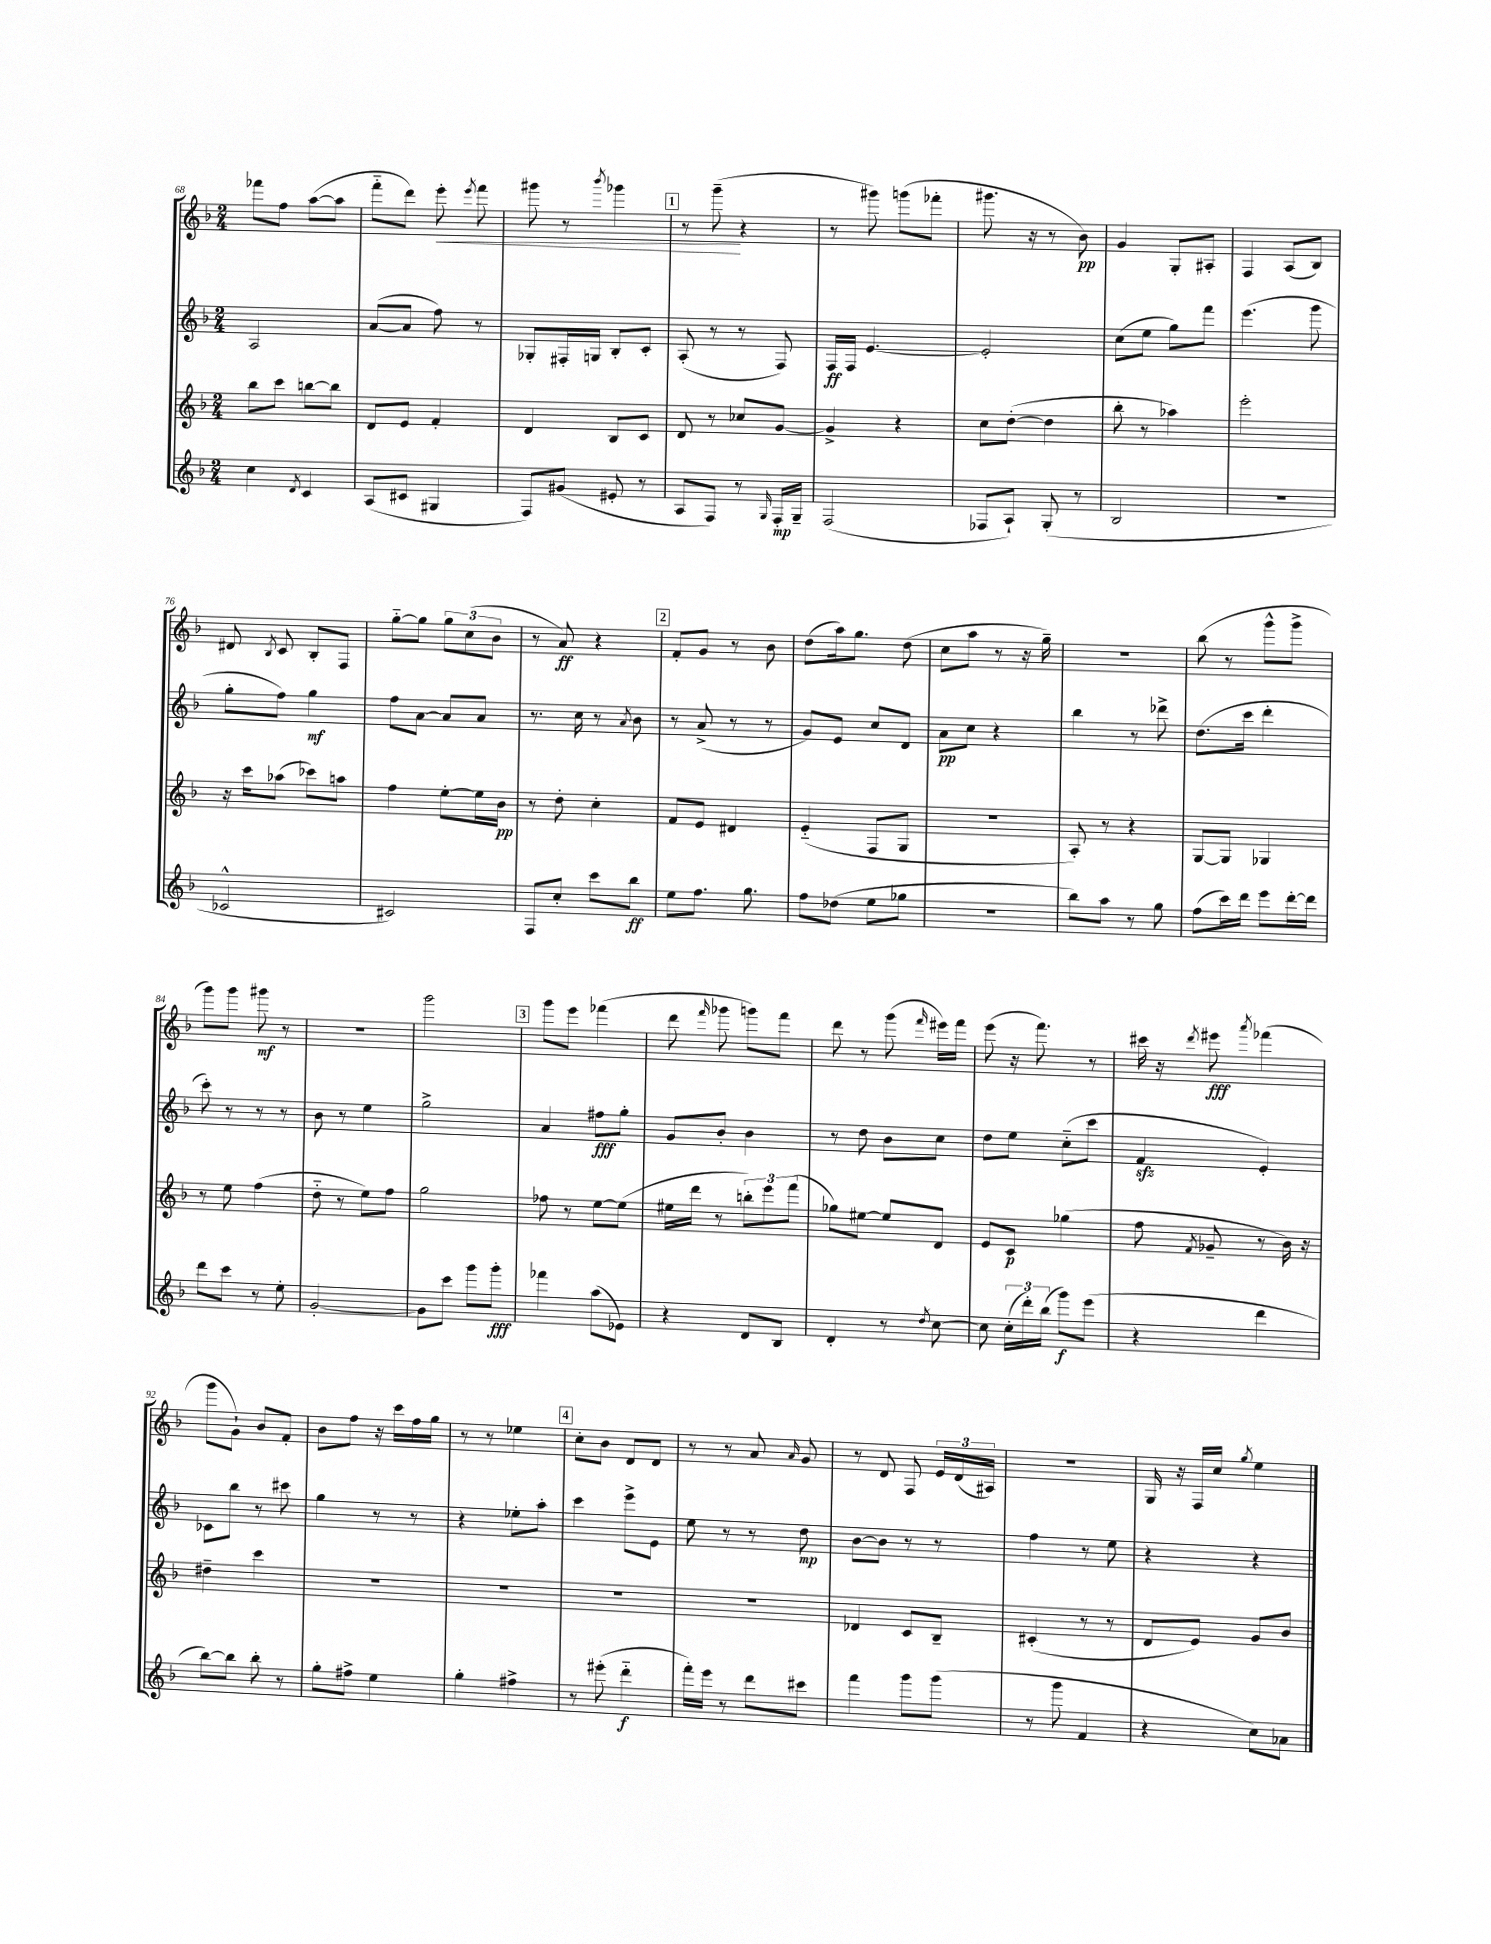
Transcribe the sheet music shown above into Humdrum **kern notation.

**kern	**kern	**kern	**kern
*staff4	*staff3	*staff2	*staff1
*clefG2	*clefG2	*clefG2	*clefG2
*k[b-]	*k[b-]	*k[b-]	*k[b-]
*M2/4	*M2/4	*M2/4	*M2/4
4cc	8bb-	2A	8fff-
.	8ccc	.	8ff
8qd	.	.	.
4c	[8bb	.	([8aa
.	8bb]	.	8aa]
=	=	=	=
(8A	8d	([8a	8fff'~
8c#	8e	8a]	8ddd)
4G#	4f'	8ff)	8eee'
.	.	.	8qeee
.	.	8r	8fff
=	=	=	=
8F)	4d	8G-'	8ggg#
(8g#	.	16F#'	8r
.	.	16G	.
.	.	.	8qbbb-
8e#'	8B-	8B-'	4ggg-
8r	8c	8c'	.
=	=	=	=
8A	8d	(8A'	8r
8F)	8r	8r	(8ggg~
8r	8cc-	8r	4r
16qqG	.	.	.
16F'	[8g	8F)	.
16G~	.	.	.
=	=	=	=
(2F	4g^]	16F	8r
.	.	16F	.
.	.	[4.e	8ggg#)
.	4r	.	(8ggg
.	.	.	8fff-'
=	=	=	=
8F-	8cc	2e']	8.ggg#
8A`)	([8dd'	.	.
.	.	.	16r
(8G'	4dd]	.	8r
8r	.	.	8b-)
=	=	=	=
2B-	8bb-'	(8cc	4g
.	8r	8ee	.
.	4aa-)	8gg)	8G'
.	.	8fff	8A#'
=	=	=	=
2r	2eee'	(4.eee	4F
.	.	.	(8A
.	.	8ggg	8B-)
=	=	=	=
2c-^^	16r	8gg'	8d#
.	16ccc	.	.
.	.	.	8qB-
.	(8aa-	8ff)	8c
.	8ccc-)	4gg	8B-'
.	8aa	.	8F
=	=	=	=
2c#)	4ff	8ff	[8gg'~
.	.	[8a	8gg]
.	[8ee'	8a]	12gg
.	.	.	(12cc
.	16ee]	8a	.
.	.	.	12b-
.	16b-	.	.
=	=	=	=
8F	8r	8.r	8r
8cc'	8dd'	.	8a)
.	.	16cc	.
8ccc	4cc'	8r	4r
.	.	8qa	.
8bb-	.	8b-	.
=	=	=	=
8ee	8f	8r	8f'
8.ff	8e	(8a^	8g
.	4d#	8r	8r
8.gg	.	.	.
.	.	8r	8b-
=	=	=	=
8ff	(4e'~	8g)	(8dd
(8dd-	.	8e	16aa)
.	.	.	8.gg
8ee	8F	8cc	.
8gg-	8G	8d	(8dd
=	=	=	=
2r	2r	8a	8cc
.	.	8cc	8aa
.	.	4r	8r
.	.	.	16r
.	.	.	16gg~)
=	=	=	=
8bb-)	8A')	4bb-	2r
8aa	8r	.	.
8r	4r	8r	.
8gg	.	8ddd-^	.
=	=	=	=
(8ff	[8G	(8.dd	(8bb-
16ccc)	8G]	.	8r
16ddd	.	16ccc	.
8eee	4G-	4ddd'	8ggg^^
[16ddd'	.	.	8ggg^
16ddd]	.	.	.
=	=	=	=
8ddd	8r	8ccc')	8ggg)
8ccc	8ee	8r	8ggg
8r	(4ff	8r	8ggg#
8ee'	.	8r	8r
=	=	=	=
[2g'	8dd'~	8b-	2r
.	8r	8r	.
.	8ee)	4ee	.
.	8ff	.	.
=	=	=	=
8g]	2gg	2gg^	2ggg
8ccc	.	.	.
8ggg	.	.	.
8ggg'	.	.	.
=	=	=	=
4fff-	8ff-	4a	8ggg
.	8r	.	8eee
(8aa	[8ee	8ff#	(4fff-
8e-)	(8ee]	8gg'	.
=	=	=	=
4r	16ee#	8g	8ddd
.	16ddd	.	.
.	.	.	16qqfff
.	8r	8b-'	8ggg-
8d	12bb')	4b-	8ggg)
.	12eee	.	.
8B-	.	.	8fff
.	(12fff	.	.
=	=	=	=
4d'	8gg-)	8r	8ddd
.	[8ee#	8dd	8r
8r	8ee#]	8b-	(8ggg
8qdd	.	.	16qqfff
[8cc	8d	8cc	16eee#)
.	.	.	16fff
=	=	=	=
8cc]	8e	8dd	(8eee
(24cc'	8c	8ee	16r
24ddd')	.	.	.
.	.	.	8.fff)
(24bb-	.	.	.
8ggg)	(4gg-	(8cc'~	.
(8eee	.	8ccc	8r
=	=	=	=
4r	8ff	4f	16ccc#
.	.	.	16r
.	8qf	.	8qddd
.	8g-~	.	8eee#
.	.	.	8qaaa
4ddd	8r	4e')	(4fff-
.	16b-)	.	.
.	16r	.	.
=	=	=	=
[8bb-)	4dd#~	8c-	8ggg
8bb-]	.	8bb-	8g`)
8bb-'	4ccc	8r	8b-
8r	.	8ccc#	8f'
=	=	=	=
8gg'	2r	4gg	8b-
8ff#^	.	.	8ff
4ee	.	8r	16r
.	.	.	16ccc
.	.	8r	16ff
.	.	.	16gg
=	=	=	=
4gg'	2r	4r	8r
.	.	.	8r
4ff#^	.	8ee-'	4ee-
.	.	8aa'	.
=	=	=	=
8r	2r	4ccc	8cc'
(8eee#'	.	.	8b-
4ddd'~	.	8eee^	8d
.	.	8e	8d
=	=	=	=
16fff')	2r	8ee	8r
16eee	.	.	.
8r	.	8r	8r
8ddd	.	8r	8a
.	.	.	16qqa
8ccc#	.	8dd	8g
=	=	=	=
4fff	4d-	[8b-	8r
.	.	8b-]	8d
8ggg	8c	8r	8F
(8ggg	8B-~	8r	24e
.	.	.	(24d
.	.	.	24A#)
=	=	=	=
8r	(4c#'	4ff	2r
8ggg	.	.	.
4f	8r	8r	.
.	8r	8ee	.
=	=	=	=
4r	8d	4r	16G
.	.	.	16r
.	8e)	.	16F
.	.	.	16cc
.	.	.	8qgg
8cc)	8g	4r	4ee
8a-	8b-	.	.
==	==	==	==
*-	*-	*-	*-
